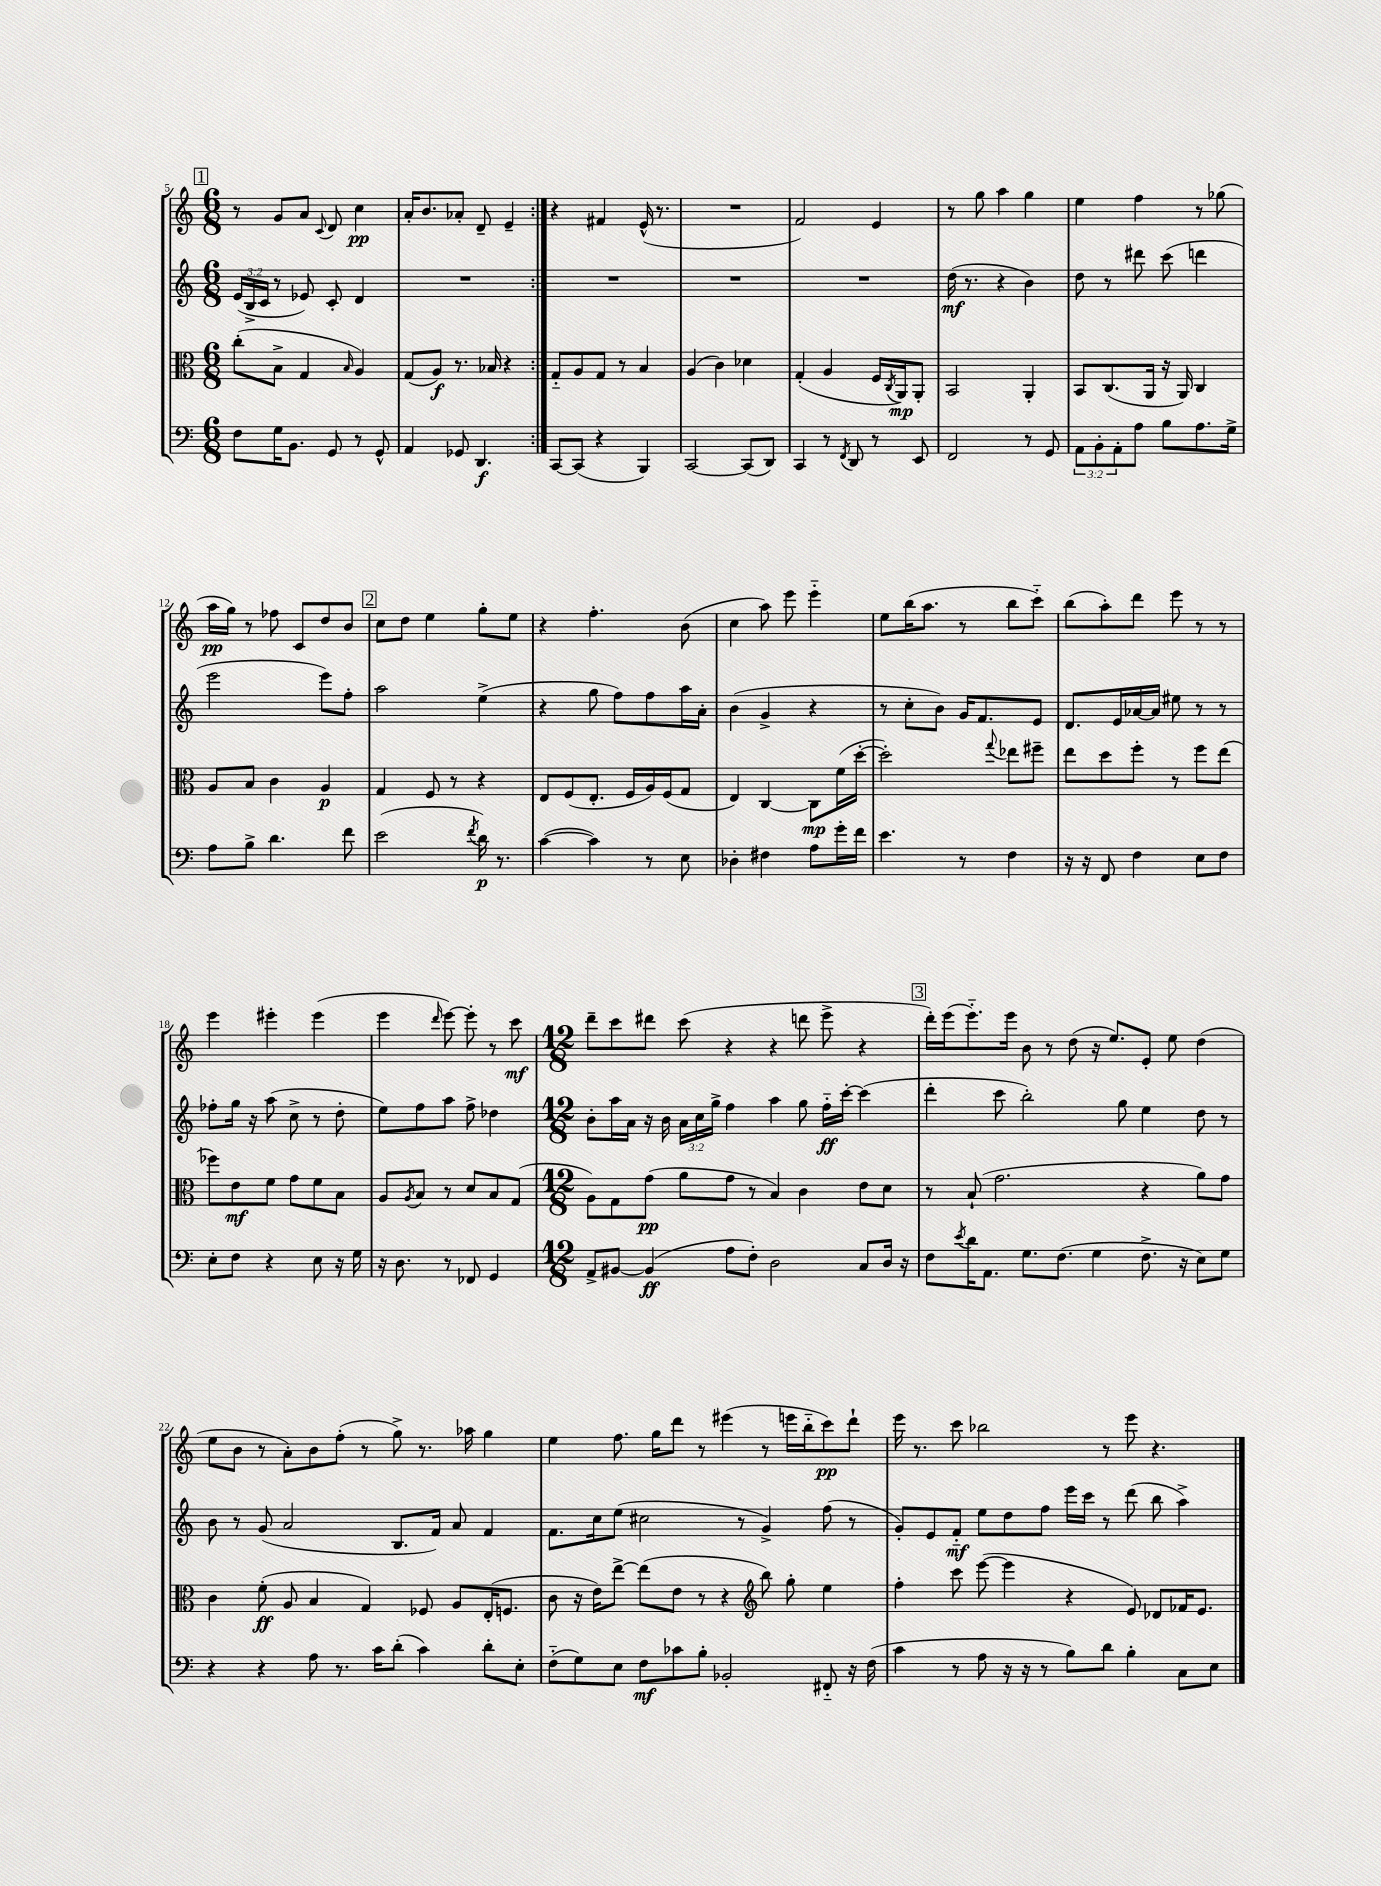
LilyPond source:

<<
\new StaffGroup <<
\new Staff = "s0" {
    \clef treble \key c \major \numericTimeSignature \time 6/8
    \repeat volta 2 { \mark \markup { \box "1" } r8 g'8 a'8 \appoggiatura { c'8 } d'8 c''4\pp |
    a'16-. b'8. aes'8-. d'8-- e'4-- | }
    r4 fis'4 e'16-^( r8. |
    R2. |
    f'2) e'4 |
    r8 g''8 a''4 g''4 |
    e''4 f''4 r8 ges''8( |
    a''16\pp g''16) r8 fes''8 c'8 d''8 b'8 |
    \mark \markup { \box "2" } c''8 d''8 e''4 g''8-. e''8 |
    r4 f''4.-. b'8( |
    c''4 a''8) e'''8 e'''4-_ |
    e''8 b''16( a''8. r8 b''8 c'''8-_) |
    b''8( a''8-.) d'''8 e'''8 r8 r8 |
    e'''4 eis'''4-. eis'''4( |
    e'''4 \grace { d'''16 } e'''8~) e'''8-. r8 c'''8\mf |
    \numericTimeSignature \time 12/8 d'''8-- c'''8 dis'''8 c'''8( r4 r4 d'''8 e'''8-> r4 |
    \mark \markup { \box "3" } d'''16-.) e'''16( e'''8.-_) e'''16 b'8 r8 d''8( r16 e''8.) e'8-. e''8 d''4( |
    e''8 b'8 r8 a'8-.) b'8 f''8-.( r8 g''8->) r8. aes''16 g''4 |
    e''4 f''8. g''16 d'''8 r8 eis'''4( r8 e'''16 b''16-_ c'''8\pp) d'''8-! |
    e'''16 r8. c'''8 bes''2 r8 e'''8 r4. \bar "|." |
}
\new Staff = "s1" {
    \clef treble \key c \major \numericTimeSignature \time 6/8 \override Staff.TupletNumber.text = #tuplet-number::calc-fraction-text
    \repeat volta 2 { \mark \markup { \box "1" } \tuplet 3/2 { e'16( b16-> c'16 } r8 ees'8) c'8-. d'4 |
    R2. | }
    R2. |
    R2. |
    R2. |
    d''16\mf( r8. r4 b'4) |
    d''8 r8 dis'''8 c'''8( d'''4 |
    e'''2 e'''8) f''8-. |
    \mark \markup { \box "2" } a''2 e''4->( |
    r4 g''8 f''8) f''8 a''16 a'16-. |
    b'4( g'4-> r4 |
    r8 c''8-. b'8) g'16 f'8. e'8 |
    d'8. e'16 aes'16~ aes'16 eis''8 r8 r8 |
    fes''8-. g''16 r16 a''8( c''8-> r8 d''8-. |
    e''8) f''8 a''8 f''8-> des''4 |
    \numericTimeSignature \time 12/8 b'8-. a''16 a'16 r16 b'16 \tuplet 3/2 { a'16 c''16 g''16-> } f''4 a''4 g''8 f''16-_\ff c'''16~-. c'''4( |
    \mark \markup { \box "3" } d'''4-. c'''8 b''2-.) g''8 e''4 d''8 r8 |
    b'8 r8 g'8( a'2 b8. f'16) a'8 f'4 |
    f'8. c''16 e''8( cis''2 r8 g'4->) f''8( r8 |
    g'8-.) e'8 f'8-_\mf e''8 d''8 f''8 e'''16 c'''16 r8 d'''8( b''8 a''4->) \bar "|." |
}
\new Staff = "s2" {
    \clef alto \key c \major \numericTimeSignature \time 6/8
    \repeat volta 2 { \mark \markup { \box "1" } c''8-.( b8-> g4 \grace { b16 } a4) |
    g8( a8\f) r8. bes16 r4 | }
    g8-_ a8 g8 r8 b4 |
    a4( c'4) des'4 |
    g4-.( a4 f16 \acciaccatura { c8 } a,16\mp) a,8-. |
    b,2 a,4-. |
    b,8 c8.( a,16 r16 a,16) c4 |
    a8 b8 c'4 a4\p |
    \mark \markup { \box "2" } g4 f8 r8 r4 |
    e8 f8( e8.-. f16 a16) f16( g8 |
    e4) c4~ c8\mp f'16( d''16~-. |
    d''2-.) \appoggiatura { g''8 } ees''8 fis''8-- |
    e''8 d''8 f''8-. r8 f''8 e''8( |
    fes''8) e'8\mf f'8 g'8 f'8 b8 |
    a8 \acciaccatura { a8 } b8 r8 d'8 b8 g8( |
    \numericTimeSignature \time 12/8 a8) g8 g'8\pp( a'8 g'8 r8 b4) c'4 e'8 d'8 |
    \mark \markup { \box "3" } r8 b8-!( g'2. r4 a'8) g'8 |
    c'4 f'8-.\ff( a8 b4 g4) fes8 a8 e16-.( f8. |
    c'8 r16 e'16) e''8~-> e''8( e'8 r8 r4 \clef treble b''8) g''8-. e''4 |
    f''4-. c'''8 e'''8~( e'''4 r4 e'8) des'8 fes'16 e'8. \bar "|." |
}
\new Staff = "s3" {
    \clef bass \key c \major \numericTimeSignature \time 6/8 \override Staff.TupletNumber.text = #tuplet-number::calc-fraction-text
    \repeat volta 2 { \mark \markup { \box "1" } f8 g16 b,8. g,8 r8 g,8-^ |
    a,4 ges,8 d,4.\f | }
    c,8~ c,8( r4 b,,4) |
    c,2~ c,8( d,8) |
    c,4 r8 \acciaccatura { f,8 } d,8 r8 e,8 |
    f,2 r8 g,8 |
    \tuplet 3/2 { a,8 b,8-. a,8-. } a8 b8 a8. g16-> |
    a8 b8-> d'4. f'8 |
    \mark \markup { \box "2" } e'2( \acciaccatura { f'8 } d'16\p) r8. |
    c'4~( c'4) r8 e8 |
    des4-. fis4 a8 g'16-. f'16 |
    e'4. r8 f4 |
    r16 r16 f,8 f4 e8 f8 |
    e8-. f8 r4 e8 r16 g16 |
    r16 d8. r8 fes,8 g,4 |
    \numericTimeSignature \time 12/8 a,8-> bis,8~ bis,4\ff( a8 f8-.) d2 c8 d16 r16 |
    \mark \markup { \box "3" } f8 \acciaccatura { e'8 } d'16 a,8. g8. f8.( g4 f8.-> r16 e8) g8 |
    r4 r4 a8 r8. c'16 d'8-.( c'4) d'8-. e8-. |
    f8-_( g8) e8 f8\mf ces'8 b8-. bes,2-. fis,8-_ r16 f16( |
    c'4 r8 a8 r16 r16 r8 b8) d'8 b4-. c8 e8 \bar "|." |
}
>>
>>
\layout { \context { \Score currentBarNumber = #5 } }
